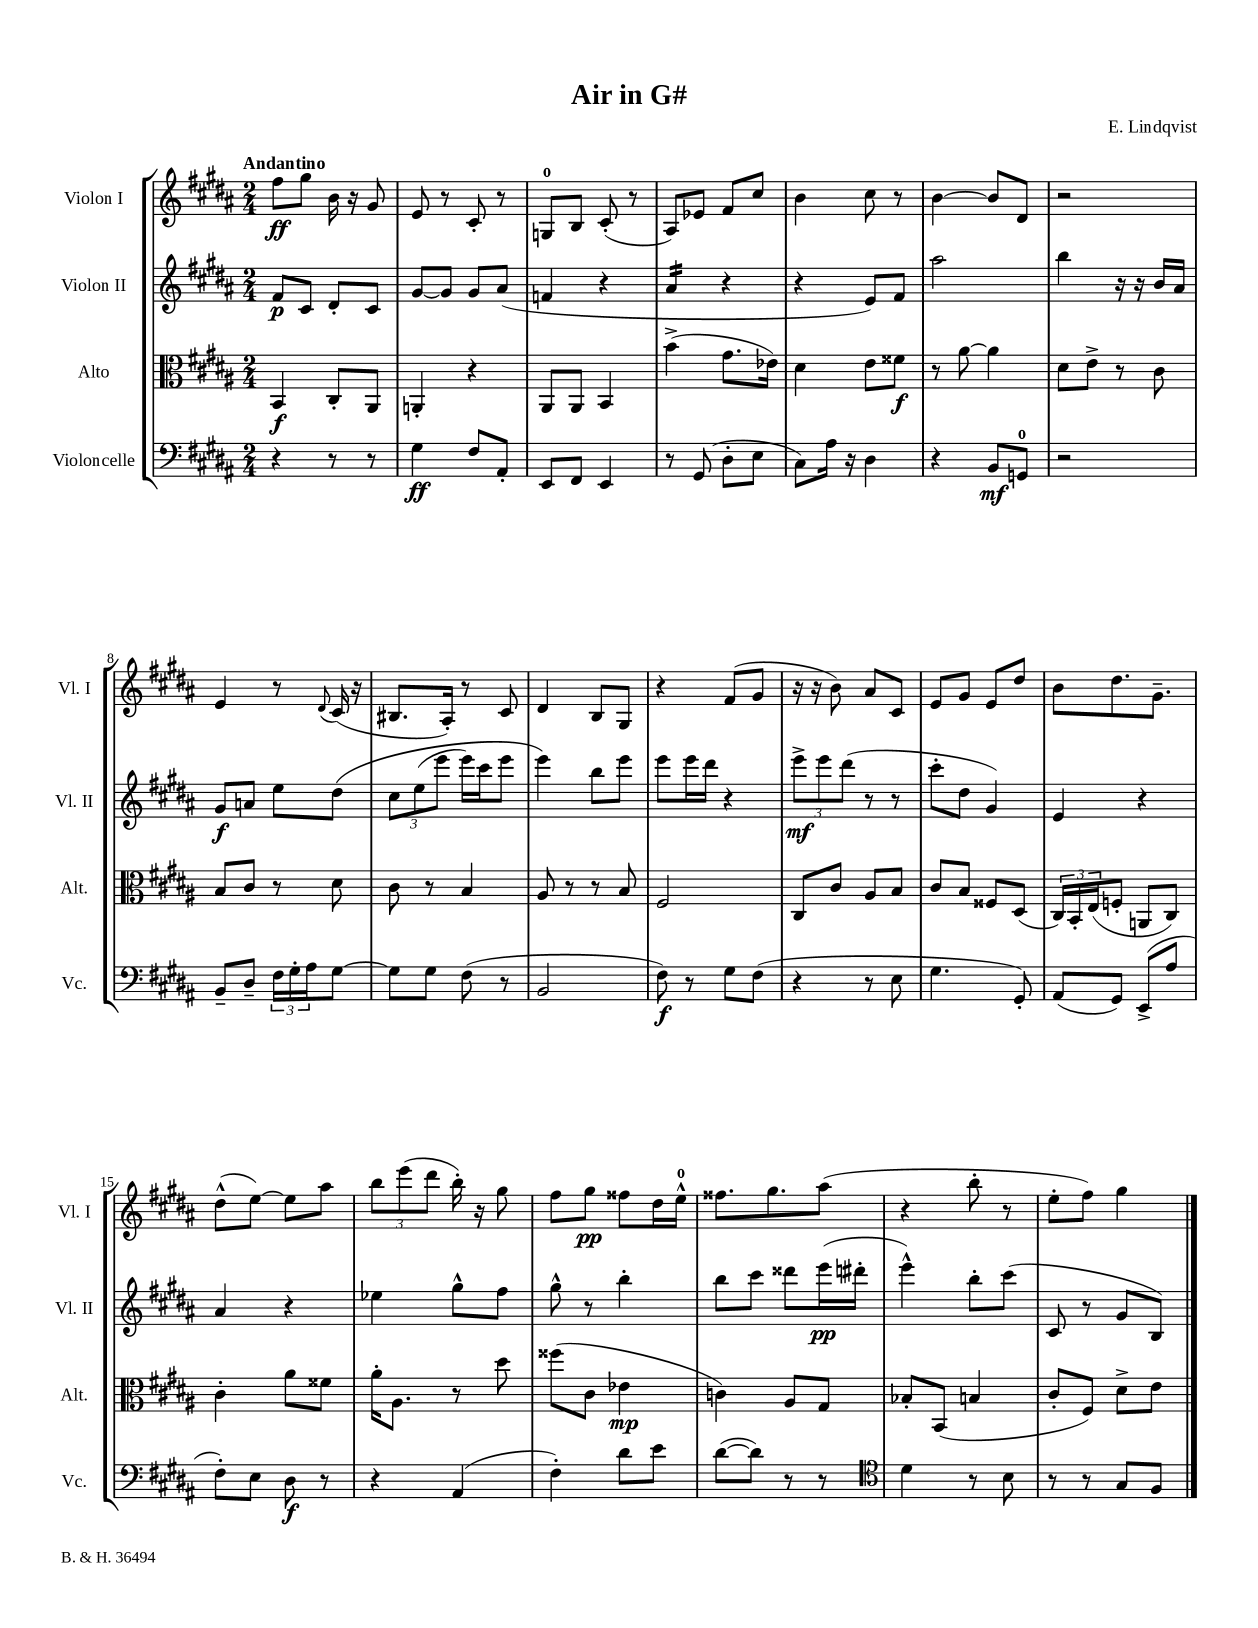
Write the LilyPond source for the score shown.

\header { title = "Air in G#" composer = "E. Lindqvist" }
<<
\new StaffGroup <<
\new Staff = "s0" \with { instrumentName = "Violon I" shortInstrumentName = "Vl. I" } {
    \clef treble \key b \major \numericTimeSignature \time 2/4 \tempo "Andantino"
    fis''8\ff gis''8 b'16 r16 gis'8 |
    e'8 r8 cis'8-. r8 |
    g8-0 b8 cis'8-.( r8 |
    ais8) ees'8 fis'8 cis''8 |
    b'4 cis''8 r8 |
    b'4~ b'8 dis'8 |
    r2 |
    e'4 r8 \appoggiatura { dis'8 } cis'16( r16 |
    bis8. ais16-.) r8 cis'8 |
    dis'4 b8 gis8 |
    r4 fis'8( gis'8 |
    r16 r16 b'8) ais'8 cis'8 |
    e'8 gis'8 e'8 dis''8 |
    b'8 dis''8. gis'8.-- |
    dis''8-^( e''8~) e''8 ais''8 |
    \tuplet 3/2 { b''8 e'''8( dis'''8 } b''16-.) r16 gis''8 |
    fis''8 gis''8\pp fisis''8 dis''16 e''16-0-^ |
    fisis''8. gis''8. ais''8( |
    r4 b''8-. r8 |
    e''8-. fis''8) gis''4 \bar "|." |
}
\new Staff = "s1" \with { instrumentName = "Violon II" shortInstrumentName = "Vl. II" } {
    \clef treble \key b \major \numericTimeSignature \time 2/4
    fis'8\p cis'8 dis'8-. cis'8 |
    gis'8~ gis'8 gis'8 ais'8( |
    f'4 r4 |
    ais'4:16 r4 |
    r4 e'8) fis'8 |
    ais''2 |
    b''4 r16 r16 b'16 ais'16 |
    gis'8\f a'8 e''8 dis''8\( |
    \tuplet 3/2 { cis''8 e''8( e'''8 } e'''16) cis'''16 e'''8 |
    e'''4\) b''8 e'''8 |
    e'''8 e'''16 dis'''16 r4 |
    \tuplet 3/2 { e'''8->\mf e'''8 dis'''8( } r8 r8 |
    cis'''8-. dis''8 gis'4) |
    e'4 r4 |
    ais'4 r4 |
    ees''4 gis''8-^ fis''8 |
    gis''8-^ r8 b''4-. |
    b''8 cis'''8 disis'''8 e'''16\pp( dis'''16-. |
    e'''4-^) b''8-. cis'''8( |
    cis'8 r8 gis'8 b8) \bar "|." |
}
\new Staff = "s2" \with { instrumentName = "Alto" shortInstrumentName = "Alt." } {
    \clef alto \key b \major \numericTimeSignature \time 2/4
    b,4\f cis8-. ais,8 |
    a,4-. r4 |
    ais,8 ais,8 b,4 |
    b'4->( gis'8. ees'16) |
    dis'4 e'8 fisis'8\f |
    r8 ais'8~ ais'4 |
    dis'8 e'8-> r8 cis'8 |
    b8 cis'8 r8 dis'8 |
    cis'8 r8 b4 |
    ais8 r8 r8 b8 |
    fis2 |
    cis8 cis'8 ais8 b8 |
    cis'8 b8 fisis8 dis8( |
    \tuplet 3/2 { cis16) b,16-. e16( } f8-. a,8 cis8) |
    cis'4-. ais'8 fisis'8 |
    ais'16-. ais8. r8 dis''8 |
    fisis''8( cis'8 ees'4\mp |
    c'4) ais8 gis8 |
    bes8-. b,8( b4 |
    cis'8-. fis8) dis'8-> e'8 \bar "|." |
}
\new Staff = "s3" \with { instrumentName = "Violoncelle" shortInstrumentName = "Vc." } {
    \clef bass \key b \major \numericTimeSignature \time 2/4
    r4 r8 r8 |
    gis4\ff fis8 ais,8-. |
    e,8 fis,8 e,4 |
    r8 gis,8( dis8-. e8 |
    cis8) ais16 r16 dis4 |
    r4 b,8\mf g,8-0 |
    r2 |
    b,8-- dis8-- \tuplet 3/2 { fis16 gis16-. ais16 } gis8~ |
    gis8 gis8 fis8( r8 |
    b,2 |
    fis8\f) r8 gis8 fis8( |
    r4 r8 e8 |
    gis4. gis,8-.) |
    ais,8( gis,8) e,8->( ais8 |
    fis8-.) e8 dis8\f r8 |
    r4 ais,4( |
    fis4-.) dis'8 e'8 |
    dis'8~( dis'8) r8 r8 |
    \clef tenor dis'4 r8 b8 |
    r8 r8 gis8 fis8 \bar "|." |
}
>>
>>
